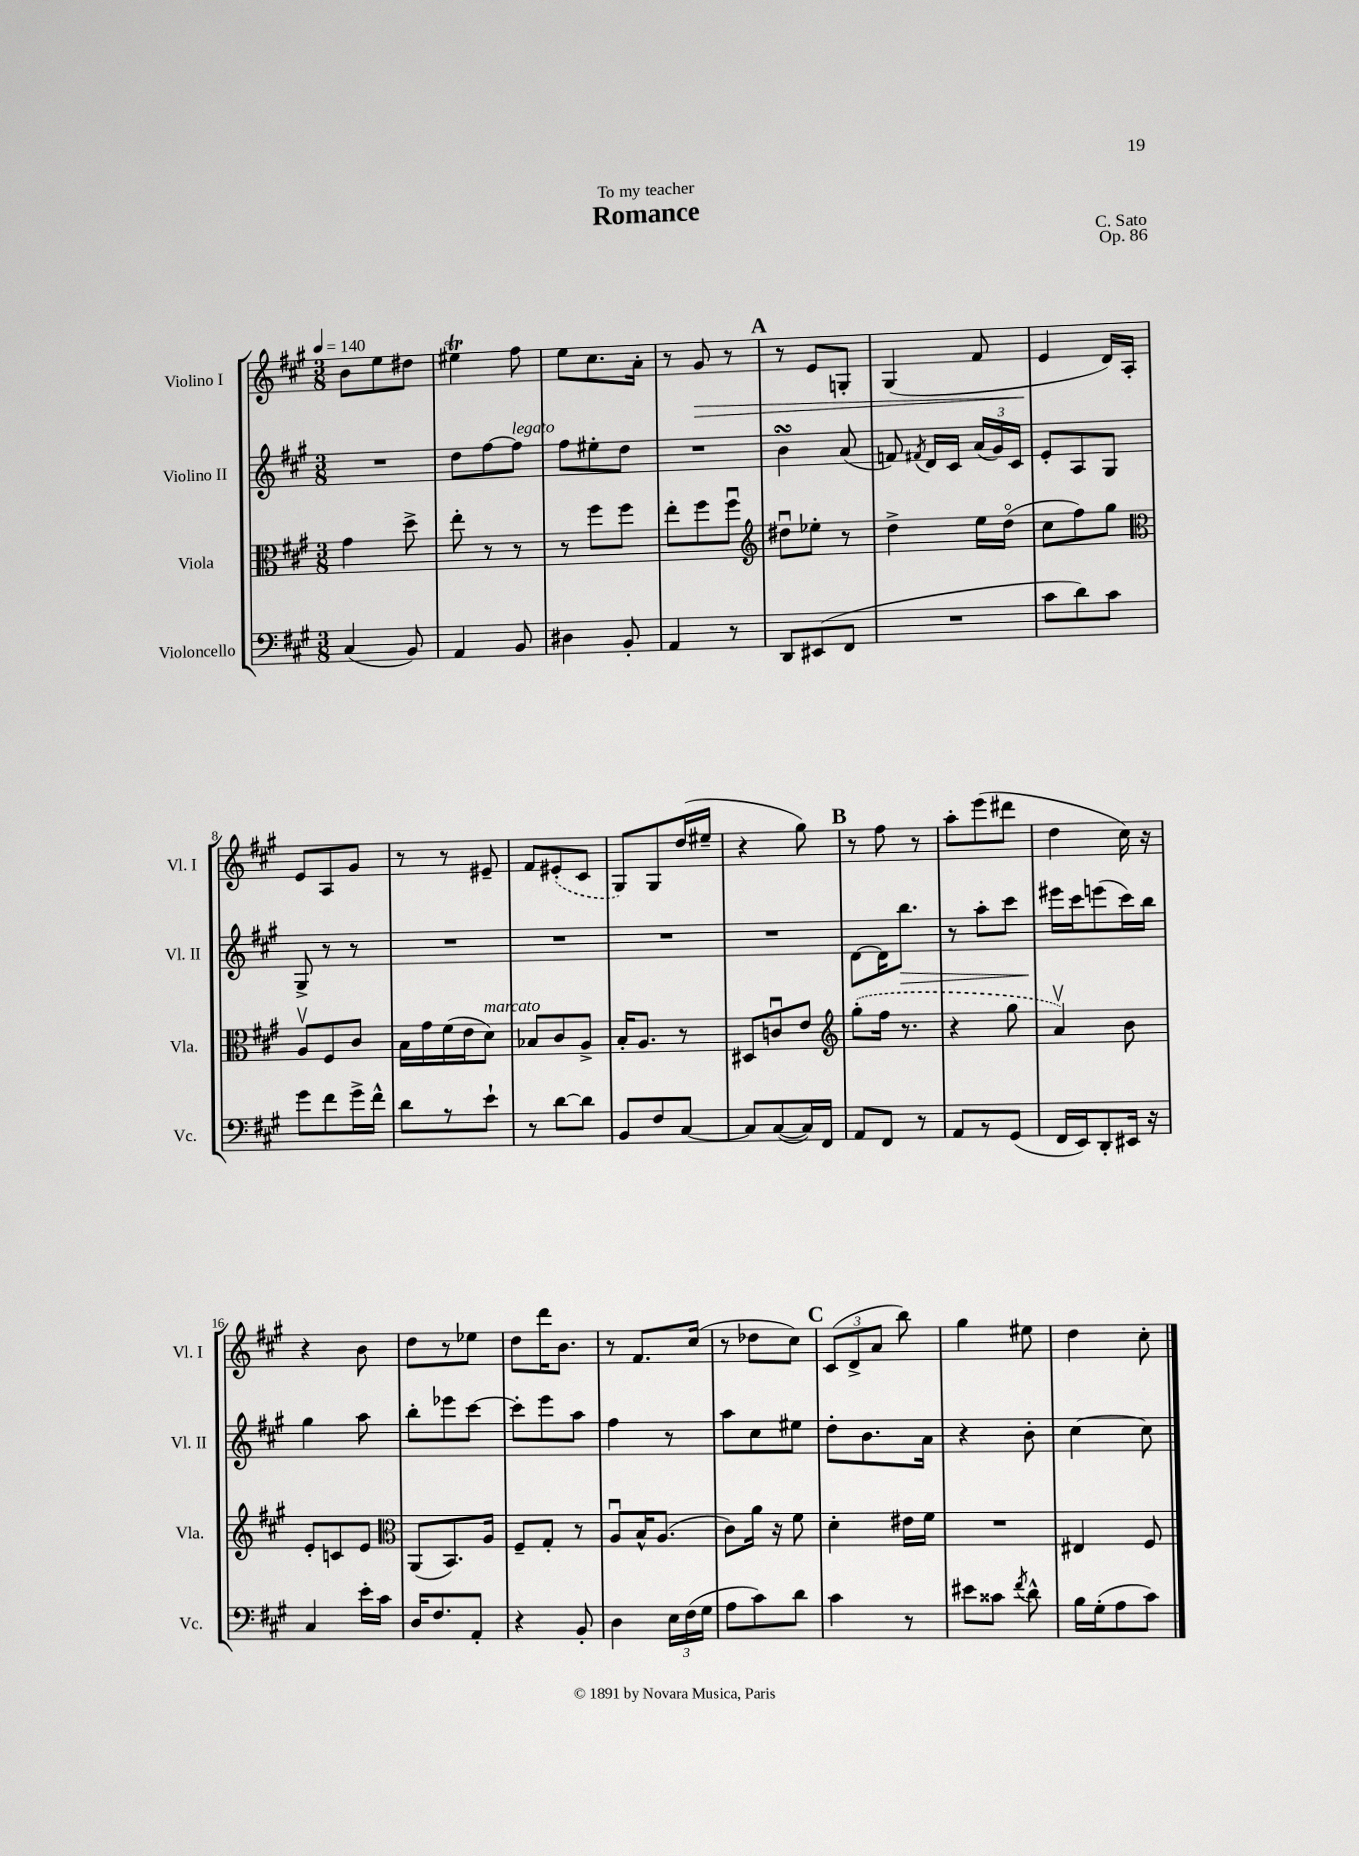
\header { title = "Romance" composer = "C. Sato" dedication = "To my teacher" opus = "Op. 86" }
<<
\new StaffGroup <<
\new Staff = "s0" \with { instrumentName = "Violino I" shortInstrumentName = "Vl. I" } {
    \clef treble \key a \major \numericTimeSignature \time 3/8 \tempo 4 = 140
    \autoBeamOff b'8[ e''8 dis''8] |
    eis''4\trill fis''8 |
    e''8[ cis''8. a'16]-. |
    r8 gis'8\> r8 |
    \mark \markup { \bold "A" } r8 e'8[ g8]-. |
    gis4( fis'8 |
    e'4\! d'16[) a16]-. |
    e'8[ a8 gis'8] |
    r8 r8 eis'8-- |
    fis'8[ \once \slurDashed eis'8-.( cis'8] |
    gis8[) gis8 d''16( eis''16]-- |
    r4 gis''8) |
    \mark \markup { \bold "B" } r8 fis''8 r8 |
    a''8[-. e'''8( dis'''8] |
    d''4 cis''16) r16 |
    r4 b'8 |
    d''8[ r8 ees''8] |
    d''8[ d'''16 b'8.] |
    r8 fis'8.[ cis''16]( |
    r8 des''8[ cis''8]) |
    \mark \markup { \bold "C" } \tuplet 3/2 { cis'8[( d'8-> a'8] } b''8) |
    gis''4 eis''8 |
    d''4 cis''8-. \bar "|." |
}
\new Staff = "s1" \with { instrumentName = "Violino II" shortInstrumentName = "Vl. II" } {
    \clef treble \key a \major \numericTimeSignature \time 3/8
    \autoBeamOff R4. |
    d''8[ fis''8~ fis''8]^\markup { \italic "legato" } |
    fis''8[ eis''8-. d''8] |
    R4. |
    \mark \markup { \bold "A" } b'4\turn a'8( |
    f'8) \acciaccatura { fis'8 } d'16[ cis'16] \tuplet 3/2 { a'16[( gis'16) cis'16] } |
    e'8[-. a8 gis8] |
    gis8-> r8 r8 |
    R4. |
    R4. |
    R4. |
    R4. |
    \mark \markup { \bold "B" } d'8[~ d'16 b''8.]\> |
    r8 a''8[-. cis'''8] |
    eis'''16[\! cis'''16 e'''8( cis'''16) b''16] |
    gis''4 a''8 |
    b''8[-. ees'''8 cis'''8]~ |
    cis'''8[-. e'''8 a''8] |
    fis''4 r8 |
    a''8[ cis''8 eis''8] |
    \mark \markup { \bold "C" } d''8[-. b'8. a'16] |
    r4 b'8-. |
    cis''4~ cis''8 \bar "|." |
}
\new Staff = "s2" \with { instrumentName = "Viola" shortInstrumentName = "Vla." } {
    \clef alto \key a \major \numericTimeSignature \time 3/8
    \autoBeamOff gis'4 d''8-> |
    e''8-. r8 r8 |
    r8 fis''8[ fis''8] |
    e''8[-. fis''8 fis''8]\downbow |
    \mark \markup { \bold "A" } \clef treble dis''8[\downbow ees''8]-. r8 |
    d''4-> e''16[ d''16]\flageolet( |
    cis''8[ fis''8) gis''8] |
    \clef alto a8[\upbow fis8 cis'8] |
    b16[ gis'16 fis'16( e'16 d'8]^\markup { \italic "marcato" }) |
    bes8[ cis'8 a8]-> |
    b16[-. a8.] r8 |
    dis8[ c'8\downbow e'8] |
    \mark \markup { \bold "B" } \clef treble \once \slurDashed gis''8[-.( fis''16] r8. |
    r4 gis''8 |
    a'4\upbow) b'8 |
    e'8[-. c'8 e'8] |
    \clef alto a,8[( b,8.) a16] |
    fis8[-- gis8]-. r8 |
    a8[\downbow b16-^ a8.]( |
    cis'8[) a'16] r16 fis'8 |
    \mark \markup { \bold "C" } d'4-. eis'16[ fis'16] |
    R4. |
    eis4 fis8 \bar "|." |
}
\new Staff = "s3" \with { instrumentName = "Violoncello" shortInstrumentName = "Vc." } {
    \clef bass \key a \major \numericTimeSignature \time 3/8
    \autoBeamOff cis4( b,8) |
    a,4 b,8 |
    dis4 b,8-. |
    a,4 r8 |
    \mark \markup { \bold "A" } d,8[ eis,8( fis,8] |
    R4. |
    cis'8[ d'8) cis'8] |
    gis'8[ fis'8 gis'16-> fis'16]-^ |
    d'8[ r8 e'8]-! |
    r8 d'8[~ d'8] |
    b,8[ fis8 cis8]~ |
    cis8[ cis8~( cis16) fis,16] |
    \mark \markup { \bold "B" } a,8[ fis,8] r8 |
    a,8[ r8 gis,8]( |
    fis,16[ e,16) d,8-. eis,16] r16 |
    cis4 e'16[-. cis'16] |
    d16[ fis8. a,8]-. |
    r4 b,8-. |
    d4 \tuplet 3/2 { e16[ fis16( gis16] } |
    a8[ cis'8) d'8] |
    \mark \markup { \bold "C" } cis'4 r8 |
    eis'8[ cisis'8] \acciaccatura { fis'8 } d'8-^ |
    b16[ gis16-.( a8 cis'8]) \bar "|." |
}
>>
>>
